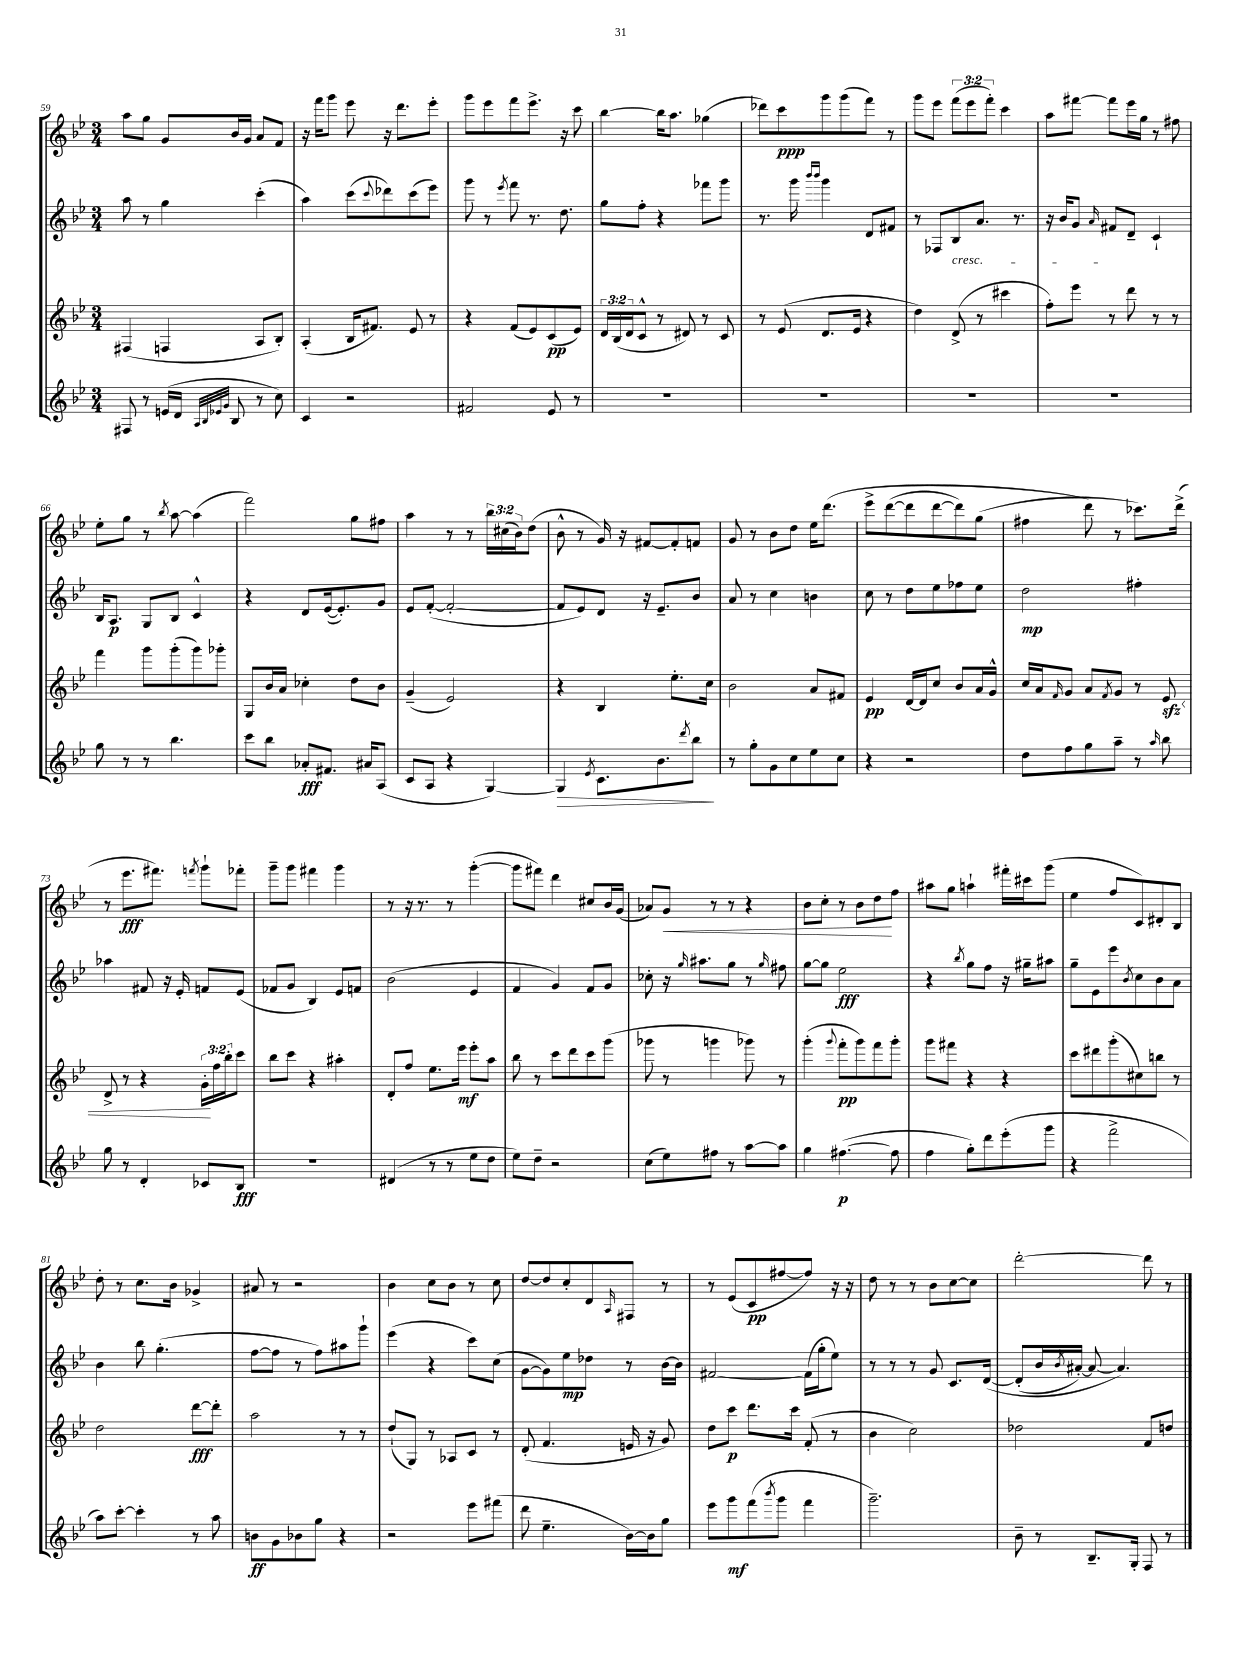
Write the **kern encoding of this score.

**kern	**kern	**kern	**kern
*staff4	*staff3	*staff2	*staff1
*clefG2	*clefG2	*clefG2	*clefG2
*k[b-e-]	*k[b-e-]	*k[b-e-]	*k[b-e-]
*M3/4	*M3/4	*M3/4	*M3/4
8F#	(4F#	8aa	8aa
8r	.	8r	8gg
(16e	4F	4gg	8g
16d	.	.	.
32qqA	.	.	.
32qqB-	.	.	.
32qqe-	.	.	.
32qqg	.	.	.
8B-	.	.	16b-
.	.	.	16g
8r	8A	(4ccc'	8a
8cc)	8B-')	.	8f
=	=	=	=
4c	(4A'	4aa)	16r
.	.	.	16fff
.	.	.	8ggg
2r	16B-	(8ccc	8eee-
.	8.f#)	.	.
.	.	8qqccc	.
.	.	8ddd-)	16r
.	.	.	8.ddd
.	8e-	(8ccc	.
.	8r	8eee-)	8eee-'
=	=	=	=
2f#	4r	8ggg	8ggg
.	.	8r	8eee-
.	.	8qeee-	.
.	(8f	8fff	8fff
.	8e-)	8.r	8.eee-^
8e-	(8c	.	.
.	.	8.dd	16r
8r	8e-)	.	8ccc
=	=	=	=
2.r	24d	8gg	[4bb-
.	(24B-	.	.
.	24d	.	.
.	8c^^	8ff'	.
.	8r	4r	16bb-]
.	.	.	8.aa
.	8d#)	.	.
.	8r	8fff-	(4gg-
.	8c	8ggg	.
=	=	=	=
2.r	8r	8.r	8ddd-)
.	(8e-	.	8ccc
.	.	16ggg	.
.	.	16qqbbb-	.
.	.	16qqbbb-	.
.	8.d	4ggg	8ggg
.	.	.	(8ggg
.	16e-	.	.
.	4r	8d	8fff)
.	.	8f#	8r
=	=	=	=
2.r	4dd)	8r	8ggg
.	.	8F-	8eee-
.	(8d^	8B-	(12fff
.	.	.	12eee-
.	8r	8.a	.
.	.	.	12fff')
.	4ccc#	.	4ccc
.	.	8.r	.
=	=	=	=
2.r	8ff')	16r	8aa
.	.	16b-	.
.	8eee-	8g	[8fff#
.	.	16qqa	.
.	8r	8f#	8fff#]
.	8ddd	8d~	16eee-
.	.	.	16gg
.	8r	4c`	8r
.	8r	.	8ff#
=	=	=	=
8gg	4fff	16B-	8ee-'
.	.	8.A	.
8r	.	.	8gg
8r	8ggg	8G	8r
.	.	.	8qbb-
4.bb-	(8ggg'	8B-	[8aa
.	8ggg)	4c^^	(4aa]
.	8ggg-'	.	.
=	=	=	=
8ccc	8G	4r	2fff)
8bb-	16b-	.	.
.	16a	.	.
8a-'	4cc-'	8d	.
8.f#	.	([16e-	.
.	.	8.e-'])	.
.	8dd	.	8gg
16a#	.	.	.
(8A	8b-	8g	8ff#
=	=	=	=
8c	(4g~	8e-	4aa
8A	.	([8f'	.
4r	2e-)	2f'_	8r
.	.	.	8r
[4G)	.	.	24bb-
.	.	.	(24cc#
.	.	.	24b-)
.	.	.	(8dd
=	=	=	=
4G]	4r	8f]	8b-^^
.	.	8e-)	8r
8qe-	.	.	.
8.c	4B-	8d	16g)
.	.	.	16r
.	.	16r	[8f#
8.b-	.	8.e-~	.
.	8.ee-'	.	8f#']
8qddd	.	.	.
8bb-	.	8b-	8f
.	16cc	.	.
=	=	=	=
8r	2b-	8a	8g
8gg'	.	8r	8r
8g	.	4cc	8b-
8cc	.	.	8dd
8ee-	8a	4b	16ee-
.	.	.	&(8.ddd
8cc	8f#	.	.
=	=	=	=
4r	4e-	8cc	8eee-^
.	.	8r	([8ddd
2r	[16d	8dd	8ddd]
.	16d]	.	.
.	8cc	8ee-	[8ddd
.	8b-	8ff-	8ddd])
.	16a	8ee-	(8gg
.	16g^^	.	.
=	=	=	=
8dd	16cc	2dd	4ff#
.	16a	.	.
.	16qqf	.	.
8ff	8g	.	.
8gg	8a	.	8ddd&)
.	8qf	.	.
8aa~	8g	.	8r
8r	8r	4ff#'	8.ccc-)
16qqaa	.	.	.
8bb-	8e-	.	.
.	.	.	(16ddd^
=	=	=	=
8gg	8d^	4aa-	8r
8r	8r	.	8.eee-
4d'	4r	8f#	.
.	.	.	8.fff#)
.	.	16r	.
.	.	16e-'	.
.	.	.	8qfff
8c-	24g'	8f	8ggg`
.	24ff	.	.
.	24bb-'	.	.
8B-	8ccc	(8e-	8fff-'
=	=	=	=
2.r	8bb-	8f-	8ggg~
.	8ccc	8g	8ggg
.	4r	4B-)	4fff#
.	4aa#'	8e-	4ggg
.	.	8f	.
=	=	=	=
(4d#	8d'	(2b-	8r
.	8ff	.	16r
.	.	.	8.r
8r	8.ee-	.	.
8r	.	.	8r
.	16eee-	.	.
8ee-	8eee-'	4e-	([4ggg'
8dd	8aa	.	.
=	=	=	=
8ee-)	8bb-	4f	8ggg]
8dd~	8r	.	8fff#)
2r	8ccc	4g)	4ddd
.	8ddd	.	.
.	8ccc	8f	8cc#
.	(8ggg	8g	16b-
.	.	.	(16g
=	=	=	=
(8cc	8ggg-	8cc-'	8a-)
8ee-)	8r	16r	8g
.	.	16qqgg	.
.	.	8.aa#	.
8ff#	4ggg	.	8r
8r	.	8gg	8r
[8aa	8ggg-)	8r	4r
.	.	16qqgg	.
8aa]	8r	8ff#	.
=	=	=	=
4gg	(4ggg'	[8gg	8b-
.	.	8gg]	8cc'
.	8qqggg	.	.
([4.ff#	8fff'	2ee-	8r
.	8ggg)	.	8b-
.	8fff	.	8dd
8ff#]	8ggg'	.	8ff
=	=	=	=
4ff	8ggg	4r	8aa#
.	8fff#	.	8gg
.	.	8qbb-	.
8gg')	4r	8gg	4aa`
8ddd	.	8ff	.
(8eee-'	4r	16r	16fff#'
.	.	16gg#~	16ccc#
8ggg	.	8aa#	(8ggg
=	=	=	=
4r	8ccc	8gg~	4ee-
.	8ddd#	8e-	.
2fff^	(8ggg'	8eee-	8ff
.	.	8qb-	.
.	8cc#)	8cc	8c)
.	8bb	8b-	8d#'
.	8r	8a	8B-
=	=	=	=
8aa)	2dd	4b-	8dd'
[8ccc'	.	.	8r
4ccc']	.	8bb-	8.cc
.	.	(4.gg'	.
.	.	.	16b-
8r	[8ddd	.	4g-^
8aa	8ddd']	.	.
=	=	=	=
8b	2aa	[8ff	8a#
8g	.	8ff]	8r
8b-	.	8r	2r
8gg	.	8ff)	.
4r	8r	8aa#	.
.	8r	8ggg`	.
=	=	=	=
2r	(8dd`	(4eee-	4b-
.	8G)	.	.
.	8r	4r	8cc
.	8A-	.	8b-
8eee-	8c	8ccc)	8r
(8fff#	8r	(8cc	8cc
=	=	=	=
8ddd	(8d'	[8g	[8dd
4.ee-~	4.f	8g])	8dd]
.	.	8ee-	8cc'
.	.	8dd-	8d
.	.	.	16qqA
[16b-)	16e	8r	8F#
16b-]	16r	.	.
8gg	8g)	[16b-	8r
.	.	16b-]	.
=	=	=	=
8eee-	8dd	[2f#	8r
8ggg	8ccc	.	(8e-
(8fff	8.ddd	.	8c
8qbbb-	.	.	.
8ggg	.	.	[8ff#
.	16ccc	.	.
4fff	(8f'	(16f#]	8ff#])
.	.	16gg'	.
.	8r	8ee-)	16r
.	.	.	16r
=	=	=	=
2.ggg~)	4b-	8r	8dd
.	.	8r	8r
.	2cc)	8r	8r
.	.	8g	8b-
.	.	8.c	[8cc
.	.	.	8cc]
.	.	&([16d	.
=	=	=	=
8b-~	2dd-	(8d']	[2ddd'
8r	.	16b-	.
.	.	8qb-	.
.	.	[16a#')	.
8.B-~	.	8a#_	.
.	.	4.a#]&)	.
16G'	.	.	.
8F	8f	.	8ddd]
8r	8dd	.	8r
==	==	==	==
*-	*-	*-	*-
